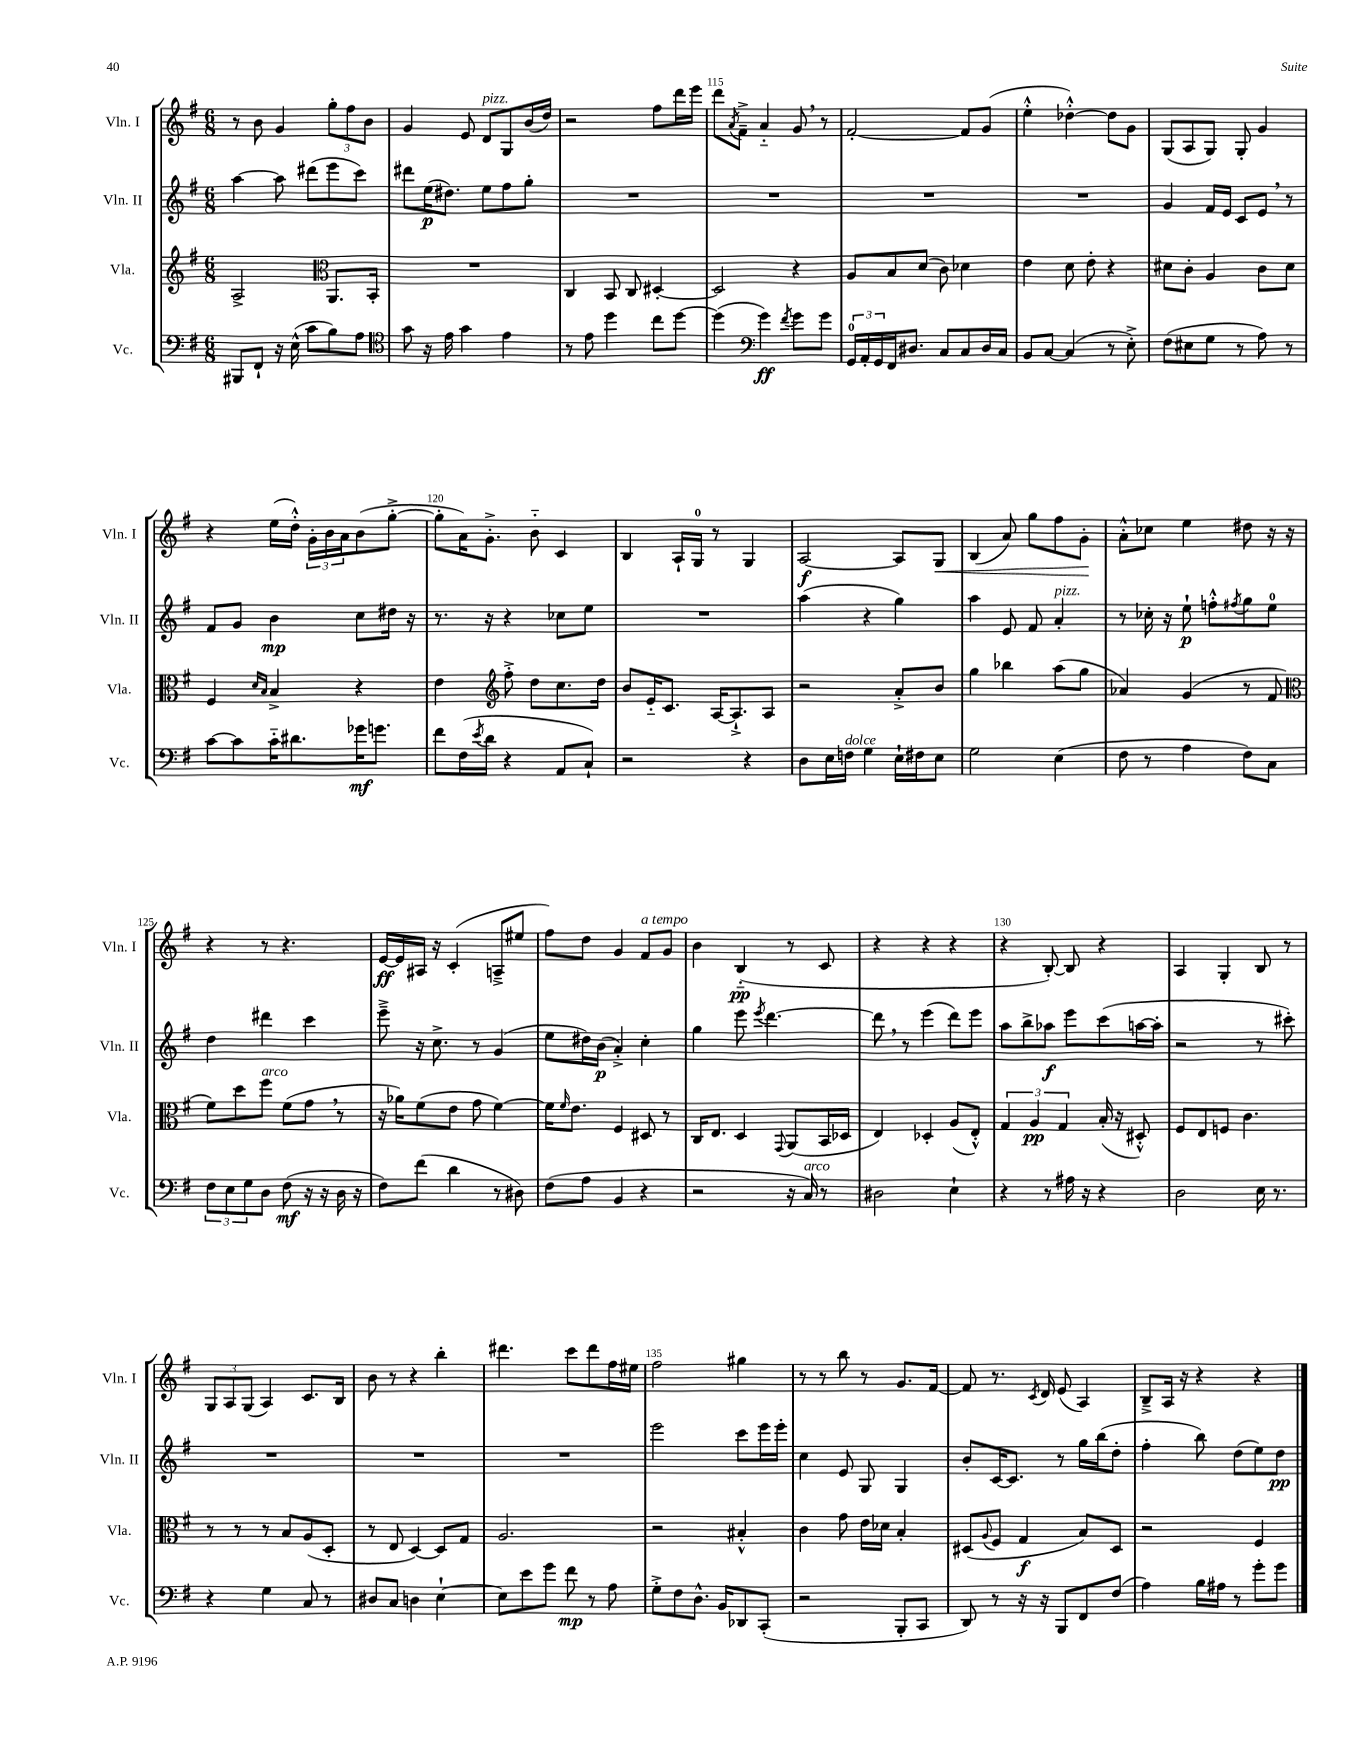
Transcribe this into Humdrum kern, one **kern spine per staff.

**kern	**dynam	**kern	**dynam	**kern	**dynam	**kern	**dynam
*part4	*part4	*part3	*part3	*part2	*part2	*part1	*part1
*staff4	*staff4	*staff3	*staff3	*staff2	*staff2	*staff1	*staff1
*I"Vc.	*	*I"Vla.	*	*I"Vln. II	*	*I"Vln. I	*
*I'Vc.	*	*I'Vla.	*	*I'Vln. II	*	*I'Vln. I	*
*clefF4	*	*clefG2	*	*clefG2	*	*clefG2	*
*k[f#]	*	*k[f#]	*	*k[f#]	*	*k[f#]	*
*M6/8	*	*M6/8	*	*M6/8	*	*M6/8	*
=112	=112	=112	=112	=112	=112	=112	=112
8BBB#X/L	.	2A^/	.	[4aa\	.	8r	.
8FF#`/J	.	.	.	.	.	8b\	.
16r	.	.	.	8aa\]	.	4g/	.
(16E^^\	.	.	.	.	.	.	.
8c\L	.	.	.	(8ddd#X\L	.	.	.
*	*	*clefC3	*	*	*	*	*
8B\)	.	8.AA/L	.	8eee\	.	12gg'\L	.
.	.	.	.	.	.	12ff#\	.
8A\J	.	.	.	8ccc\J)	.	.	.
.	.	.	.	.	.	12b\J	.
.	.	16BB'/Jk	.	.	.	.	.
=113	=113	=113	=113	=113	=113	=113	=113
*clefC4	*	*	*	*	*	*	*
8g\	.	2.r	.	8ddd#X\L	.	4g/	.
16r	.	.	.	(16ee\K	p	.	.
16e\	.	.	.	8.dd#X\J)	.	.	.
4g\	.	.	.	.	.	8e/	.
!	!	!	!	!	!	!LO:TX:a:i:t=pizz.	!
.	.	.	.	8ee\L	.	8d/L	.
4e\	.	.	.	8ff#\	.	8G/	.
.	.	.	.	8gg'\J	.	(16b/L	.
.	.	.	.	.	.	16dd/JJ)	.
=114	=114	=114	=114	=114	=114	=114	=114
8r	.	4C/	.	2.r	.	2r	.
8e\	.	.	.	.	.	.	.
4dd\	.	8BB/	.	.	.	.	.
.	.	8C/	.	.	.	.	.
8cc\L	.	[4D#X'/	.	.	.	8ff#\L	.
[8dd\J	.	.	.	.	.	16ddd\L	.
.	.	.	.	.	.	16eee\JJ	.
=115	=115	=115	=115	=115	=115	=115	=115
(4dd\]	.	2D#/]	.	2.r	.	8ddd\L	.
.	.	.	.	.	.	8qa/	.
.	.	.	.	.	.	8f#~^\J	.
*clefF4	*	*	*	*	*	*	*
4g\)	ff	.	.	.	.	4a/	.
8qf#/	.	.	.	.	.	.	.
8g\L	.	4r	.	.	.	8g,/	.
8g\J	.	.	.	.	.	8r	.
=116	=116	=116	=116	=116	=116	=116	=116
24GG/LL	.	8A/L	.	2.r	.	[2f#'/	.
24AA'/	.	.	.	.	.	.	.
24GG/	.	.	.	.	.	.	.
16FF#/J	.	8B/	.	.	.	.	.
8.D#X/J	.	.	.	.	.	.	.
.	.	(8d/J	.	.	.	.	.
8C/L	.	8c\)	.	.	.	.	.
8C/	.	4d-X\	.	.	.	8f#/L]	.
16D#/L	.	.	.	.	.	(8g/J	.
16C/JJ	.	.	.	.	.	.	.
=117	=117	=117	=117	=117	=117	=117	=117
8BB/L	.	4e\	.	2.r	.	4ee'^^\	.
[8C/J	.	.	.	.	.	.	.
(4C/]	.	8d\	.	.	.	[4dd-X'^^\)	.
.	.	8e'\	.	.	.	.	.
8r	.	4r	.	.	.	8dd-\L]	.
8E'^\)	.	.	.	.	.	8g\J	.
=118	=118	=118	=118	=118	=118	=118	=118
(8F#\L	.	8d#X\L	.	4g/	.	(8G/L	.
8E#X\	.	8c'\J	.	.	.	8A/	.
8G\J	.	4A/	.	16f#/LL	.	8G/J)	.
.	.	.	.	16e/JJ	.	.	.
8r	.	.	.	8c/L	.	8G'/	.
8A\)	.	8c\L	.	8e,/J	.	4g/	.
8r	.	8d#\J	.	8r	.	.	.
!!LO:LB:g=z
=119	=119	=119	=119	=119	=119	=119	=119
[8c\L	.	4F#/	.	8f#/L	.	4r	.
8c\]	.	.	.	8g/J	.	.	.
.	.	16qqd/LL	.	.	.	.	.
.	.	16qqB/JJ	.	.	.	.	.
16c\K	.	4B^/	.	4b\	mp	(16ee\LL	.
8.d#X\	.	.	.	.	.	16dd'^^\JJ)	.
.	.	.	.	.	.	24g'\LL	.
.	.	.	.	.	.	24b\	.
.	.	.	.	.	.	24a\J	.
16g-X\K	mf	4r	.	8cc\L	.	(8b\	.
8.gn\J	.	.	.	.	.	.	.
.	.	.	.	16dd#X\Jk	.	[8gg'^\J	.
.	.	.	.	16r	.	.	.
=120	=120	=120	=120	=120	=120	=120	=120
8f#\L	.	4e\	.	8.r	.	8gg'\L]	.
(16F#\L	.	.	.	.	.	16a\K)	.
8qe/	.	.	.	.	.	.	.
16d\JJ	.	.	.	16r	.	8.g'^\J	.
*	*	*clefG2	*	*	*	*	*
4r	.	8ff#'^\	.	4r	.	.	.
.	.	8dd\L	.	.	.	8b\	.
8AA/L	.	8.cc\	.	8cc-X\L	.	4c/	.
8C`/J)	.	.	.	8ee\J	.	.	.
.	.	16dd\Jk	.	.	.	.	.
=121	=121	=121	=121	=121	=121	=121	=121
2r	.	8b/L	.	2.r	.	4B/	.
.	.	16e/K	.	.	.	.	.
.	.	8.c/J	.	.	.	.	.
.	.	.	.	.	.	16A`/LL	.
.	.	.	.	.	.	16G/JJ	.
.	.	[16A/KL	.	.	.	8r	.
.	.	8.A`^/]	.	.	.	.	.
4r	.	.	.	.	.	4G/	.
.	.	8A/J	.	.	.	.	.
=122	=122	=122	=122	=122	=122	=122	=122
8D\L	.	2r	.	(4aa\	.	[2A/	f
16E\L	.	.	.	.	.	.	.
!LO:TX:a:i:t=dolce	!	!	!	!	!	!	!
16Fn\JJ	.	.	.	.	.	.	.
4G\	.	.	.	4r	.	.	.
16E`\LL	.	8a'^/L	.	4gg\)	.	8A/L]	.
16F#X\J	.	.	.	.	.	.	.
!	!	!	!	!	!	!	!LO:HP:b
8E\J	.	8b/J	.	.	.	8G/J	<
=123	=123	=123	=123	=123	=123	=123	=123
2G\	.	4gg\	.	4aa\	.	(4B/	.
.	.	4bb-X\	.	8e/	.	8a/)	.
.	.	.	.	8f#/	.	8gg\L	.
!	!	!	!	!LO:TX:a:i:t=pizz.	!	!	!
(4E\	.	(8aa\L	.	4a'/	.	8ff#\	.
.	.	8gg\J	.	.	.	8g'\J	.
.	.	.	.	.	.	.	[
=124	=124	=124	=124	=124	=124	=124	=124
8F#\	.	4a-X/)	.	8r	.	8a'^^\L	.
8r	.	.	.	16cc-X'\	.	8cc-X\J	.
.	.	.	.	16r	.	.	.
4A\	.	(4g/	.	8ee`\	p	4ee\	.
.	.	.	.	8ffn'^^\L	.	.	.
.	.	.	.	8qff#X/	.	.	.
8F#\L)	.	8r	.	8gg\	.	8dd#X\	.
8C\J	.	8f#/	.	8ee\J	.	16r	.
.	.	.	.	.	.	16r	.
!!LO:LB:g=z
=125	=125	=125	=125	=125	=125	=125	=125
*	*	*clefC3	*	*	*	*	*
12F#\L	.	8f#\L)	.	4dd\	.	4r	.
12E\	.	.	.	.	.	.	.
.	.	8dd\	.	.	.	.	.
12G\	.	.	.	.	.	.	.
!	!	!LO:TX:a:i:t=arco	!	!	!	!	!
8D\J	.	8ff#\J	.	4ddd#X\	.	8r	.
(8F#\	mf	(8f#\L	.	.	.	4.r	.
16r	.	8g,\J	.	4ccc\	.	.	.
16r	.	.	.	.	.	.	.
16D\	.	8r	.	.	.	.	.
16r	.	.	.	.	.	.	.
=126	=126	=126	=126	=126	=126	=126	=126
8F#\L)	.	16r	.	8eee~^\	.	[16e/LL	ff
.	.	16a-X\KL)	.	.	.	16e/]	.
(8f#\J	.	(8f#\	.	16r	.	16A#X/JJ	.
.	.	.	.	8.cc^\	.	16r	.
4d\	.	8e\J	.	.	.	(4c'/	.
.	.	8g\	.	8r	.	.	.
8r	.	[4f#\)	.	(4g/	.	8An~^/L	.
8D#X\)	.	.	.	.	.	8ee#X/J	.
=127	=127	=127	=127	=127	=127	=127	=127
(8F#\L	.	16f#\KL]	.	8ee\L	.	8ff#\L)	.
.	.	16qqf#/	.	.	.	.	.
.	.	8.e\J	.	.	.	.	.
8A\J	.	.	.	16dd#X\L)	.	8dd\J	.
.	.	.	.	(16b\JJ	p	.	.
4BB/	.	4F#/	.	4a'^/)	.	4g/	.
!	!	!	!	!	!	!LO:TX:a:i:t=a tempo	!
4r	.	8D#X/	.	4cc'\	.	8f#/L	.
.	.	8r	.	.	.	8g/J	.
=128	=128	=128	=128	=128	=128	=128	=128
2r	.	16C/KL	.	4gg\	.	4b\	.
.	.	8.E/J	.	.	.	.	.
.	.	4D/	.	8eee\	.	(4B/	pp
.	.	.	.	8qeee/	.	.	.
.	.	.	.	[4.ddd\	.	.	.
.	.	8qqGG/	.	.	.	.	.
16r	.	(8AA/L	.	.	.	8r	.
!LO:TX:a:i:t=arco	!	!	!	!	!	!	!
16C/)	.	.	.	.	.	.	.
8r	.	16BB/L	.	.	.	8c/	.
.	.	16D-X/JJ	.	.	.	.	.
=129	=129	=129	=129	=129	=129	=129	=129
2D#X\	.	4E/)	.	8ddd,\]	.	4r	.
.	.	.	.	8r	.	.	.
.	.	4D-X'/	.	(4eee\	.	4r	.
4E`\	.	(8A/L	.	8ddd\L)	.	4r	.
.	.	8E'^^/J)	.	8eee\J	.	.	.
=130	=130	=130	=130	=130	=130	=130	=130
4r	.	6G/	.	8aa\L	.	4r	.
.	.	.	.	8bb^\	.	.	.
.	.	6A/	pp	.	.	.	.
8r	.	.	.	8aa-X\J	f	[8B'/)	.
.	.	6G/	.	.	.	.	.
16A#X\	.	.	.	8eee\L	.	8B/]	.
16r	.	.	.	.	.	.	.
4r	.	(16B'/	.	(8ccc\	.	4r	.
.	.	16r	.	.	.	.	.
.	.	8D#X'^^/)	.	[16aan\L	.	.	.
.	.	.	.	16aa'\JJ]	.	.	.
=131	=131	=131	=131	=131	=131	=131	=131
2D\	.	8F#/L	.	2r	.	4A/	.
.	.	8E/	.	.	.	.	.
.	.	8Fn/J	.	.	.	4G'/	.
.	.	4.c\	.	.	.	.	.
16E\	.	.	.	8r	.	8B/	.
8.r	.	.	.	.	.	.	.
.	.	.	.	8ccc#X'\)	.	8r	.
!!LO:LB:g=z
=132	=132	=132	=132	=132	=132	=132	=132
4r	.	8r	.	2.r	.	12G/L	.
.	.	.	.	.	.	12A/	.
.	.	8r	.	.	.	.	.
.	.	.	.	.	.	(12G/J	.
4G\	.	8r	.	.	.	4A/)	.
.	.	8B/L	.	.	.	.	.
8C/	.	(8A/	.	.	.	8.c/L	.
8r	.	8D'/J	.	.	.	.	.
.	.	.	.	.	.	16B/Jk	.
=133	=133	=133	=133	=133	=133	=133	=133
8D#X/L	.	8r	.	2.r	.	8b\	.
8C/J	.	8E/	.	.	.	8r	.
4Dn\	.	[4D/)	.	.	.	4r	.
[4E`\	.	8D/L]	.	.	.	4bb'\	.
.	.	8G/J	.	.	.	.	.
=134	=134	=134	=134	=134	=134	=134	=134
8E\L]	.	2.A/	.	2.r	.	4.ddd#X\	.
8e\	.	.	.	.	.	.	.
8g\J	.	.	.	.	.	.	.
8f#\	mp	.	.	.	.	8ccc\L	.
8r	.	.	.	.	.	8ddd#\	.
8A\	.	.	.	.	.	16ff#\L	.
.	.	.	.	.	.	16ee#X\JJ	.
=135	=135	=135	=135	=135	=135	=135	=135
8G'^\L	.	2r	.	2eee\	.	2ff#\	.
8F#\	.	.	.	.	.	.	.
8.D^^\J	.	.	.	.	.	.	.
16BB/KL	.	.	.	.	.	.	.
8DD-X/	.	4B#X'^^/	.	8ccc\L	.	4gg#X\	.
(8CC'/J	.	.	.	16eee\L	.	.	.
.	.	.	.	16eee'\JJ	.	.	.
=136	=136	=136	=136	=136	=136	=136	=136
2r	.	4c\	.	4cc\	.	8r	.
.	.	.	.	.	.	8r	.
.	.	8g\	.	8e/	.	8bb\	.
.	.	16e\LL	.	8G/	.	8r	.
.	.	16d-X\JJ	.	.	.	.	.
8BBB'/L	.	4B'/	.	4G/	.	8.g/L	.
8CC/J	.	.	.	.	.	.	.
.	.	.	.	.	.	[16f#/Jk	.
=137	=137	=137	=137	=137	=137	=137	=137
8DD/)	.	(8D#X/L	.	8b'/L	.	8f#/]	.
.	.	8qqA/	.	.	.	.	.
8r	.	8F#/J	.	[16c/K	.	8.r	.
.	.	.	.	8.c/J]	.	.	.
16r	.	4G/	f	.	.	.	.
.	.	.	.	.	.	8qc/	.
16r	.	.	.	.	.	16d/	.
8BBB/L	.	.	.	8r	.	(8e/	.
8FF#/	.	8B/L)	.	16gg\LL	.	4A/)	.
.	.	.	.	(16bb\J	.	.	.
(8F#/J	.	8D#/J	.	8dd'\J	.	.	.
=138	=138	=138	=138	=138	=138	=138	=138
4A\)	.	2r	.	4ff#'\	.	8B~^/L	.
.	.	.	.	.	.	16A/Jk	.
.	.	.	.	.	.	16r	.
16B\LL	.	.	.	8bb\)	.	4r	.
16A#X\JJ	.	.	.	.	.	.	.
8r	.	.	.	(8dd\L	.	.	.
8g'\L	.	4F#/	.	8ee\)	.	4r	.
8g\J	.	.	.	8dd\J	pp	.	.
==	==	==	==	==	==	==	==
*-	*-	*-	*-	*-	*-	*-	*-
